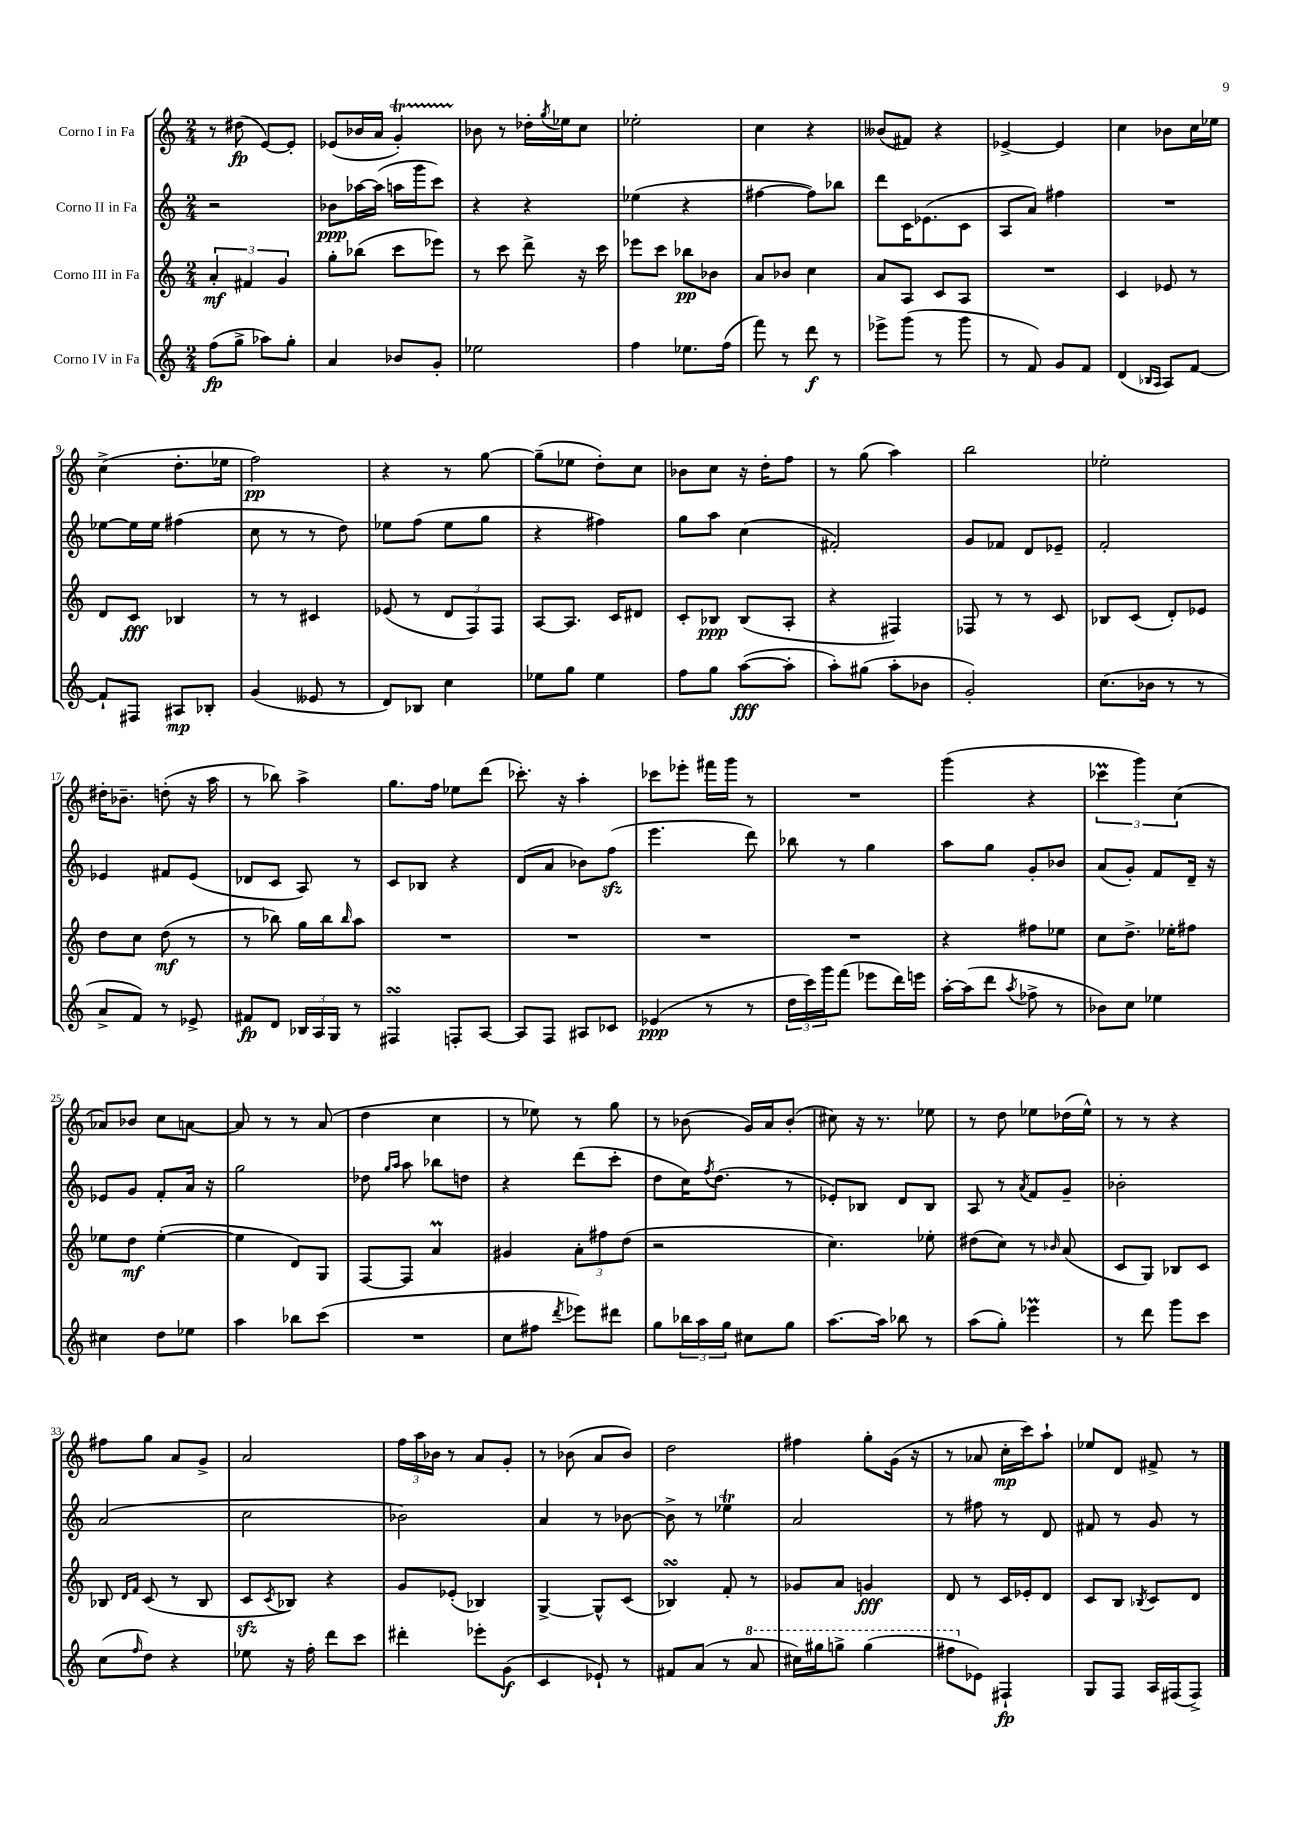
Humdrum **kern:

**kern	**kern	**kern	**kern
*staff4	*staff3	*staff2	*staff1
*clefG2	*clefG2	*clefG2	*clefG2
*k[]	*k[]	*k[]	*k[]
*M2/4	*M2/4	*M2/4	*M2/4
(8ff	6a'	2r	8r
8gg^	.	.	(8dd#
.	6f#	.	.
8aa-)	.	.	[8e)
.	6g	.	.
8gg'	.	.	8e']
=	=	=	=
4a	8gg'	8b-	(8e-
.	(8bb-	[16aa-	16b-
.	.	(16aa-]	16a
8b-	8ccc	16aa	4g')
.	.	16ggg	.
8g'	8eee-)	8ccc)	.
=	=	=	=
2ee-	8r	4r	8b-
.	8ccc	.	8r
.	8ddd^	4r	16dd-'
.	.	.	8qgg
.	.	.	16ee-
.	16r	.	8cc
.	16ccc	.	.
=	=	=	=
4ff	8eee-	(4ee-	2ee-'
.	8ccc	.	.
8.ee-	8bb-	4r	.
.	8b-	.	.
(16ff	.	.	.
=	=	=	=
8fff)	8a	[4ff#	4cc
8r	8b-	.	.
8ddd	4cc	8ff#])	4r
8r	.	8bb-	.
=	=	=	=
8eee-^	8a	8ddd	(8b--
(8ggg	8A	16c	8f#)
.	.	(8.e-	.
8r	8c	.	4r
8ggg	8A	8c	.
=	=	=	=
8r	2r	8A	[4e-^
8f)	.	8a)	.
8g	.	4ff#	4e-]
8f	.	.	.
=	=	=	=
(4d	4c	2r	4cc
16qqB-	.	.	.
16qqA	.	.	.
8A)	8e-	.	8b-
[8f	8r	.	16cc
.	.	.	16ee-
=	=	=	=
8f`]	8d	[8ee-	(4cc^
8F#	8c	16ee-]	.
.	.	16ee-	.
8A#	4B-	(4ff#	8.dd'
8B-'	.	.	.
.	.	.	16ee-
=	=	=	=
(4g	8r	8cc	2ff)
.	8r	8r	.
8e--	4c#	8r	.
8r	.	8dd)	.
=	=	=	=
8d)	(8e-	8ee-	4r
8B-	8r	(8ff	.
4cc	12d	8ee-	8r
.	12F)	.	.
.	.	8gg	[8gg
.	12F	.	.
=	=	=	=
8ee-	[8A	4r	(8gg~]
8gg	8.A]	.	8ee-
4ee-	.	4ff#)	8dd')
.	16c	.	.
.	8d#	.	8cc
=	=	=	=
8ff	8c'	8gg	8b-
8gg	8B-	8aa	8cc
([8aa	(8B-	(4cc	16r
.	.	.	16dd'
8aa']	8A'	.	8ff
=	=	=	=
8aa')	4r	2f#')	8r
(8gg#	.	.	(8gg
8aa'	4F#)	.	4aa)
8b-	.	.	.
=	=	=	=
2g')	8F-	8g	2bb
.	8r	8f-	.
.	8r	8d	.
.	8c	8e-~	.
=	=	=	=
(8.cc	8B-	2f'	2ee-'
.	(8c	.	.
16b-	.	.	.
8r	8d')	.	.
8r	8e-	.	.
=	=	=	=
8a^	8dd	4e-	16dd#'
.	.	.	8.b-~
8f)	8cc	.	.
8r	(8dd	8f#	(8dd'
8e-^	8r	(8e-	16r
.	.	.	16aa
=	=	=	=
8f#	8r	8d-	8r
8d	8bb-)	8c	8bb-)
24B-	16gg	8A)	4aa^
24A	.	.	.
.	16bb-	.	.
24G	.	.	.
.	16qqbb-	.	.
8r	8aa	8r	.
=	=	=	=
4F#	2r	8c	8.gg
.	.	8B-	.
.	.	.	16ff
8F'	.	4r	8ee-
[8A	.	.	(8ddd
=	=	=	=
8A]	2r	(8d	8.ccc-')
8F	.	8a	.
.	.	.	16r
8A#	.	8b-)	4aa'
8c-	.	(8ff	.
=	=	=	=
(4e-	2r	4.eee	8ccc-
.	.	.	8eee-'
8r	.	.	16fff#
.	.	.	16ggg
8r	.	8ddd)	8r
=	=	=	=
24dd	2r	8bb-	2r
24ccc)	.	.	.
24ggg	.	.	.
(8fff	.	8r	.
8eee-	.	4gg	.
16ddd)	.	.	.
16eee	.	.	.
=	=	=	=
[16aa'	4r	8aa	(4ggg
(16aa]	.	.	.
8ddd	.	8gg	.
8qaa	.	.	.
8ff-^	8ff#	8g'	4r
8r	8ee-	8b-	.
=	=	=	=
8b-)	8cc	(8a	6ccc-
8cc	8.dd^	8g')	.
.	.	.	6ggg)
4ee-	.	8f	.
.	16ee-'	.	.
.	.	.	(6cc
.	8ff#	16d~	.
.	.	16r	.
=	=	=	=
4cc#	8ee-	8e-	8a-)
.	8dd	8g	8b-
8dd	([4ee-'	8f'	8cc
8ee-	.	16a	[8a
.	.	16r	.
=	=	=	=
4aa	4ee-]	2gg	8a]
.	.	.	8r
8bb-	8d)	.	8r
(8ccc	8G	.	(8a
=	=	=	=
2r	[8F	8dd-	4dd
.	.	16qqgg	.
.	.	16qqaa	.
.	8F]	8aa	.
.	4a	8bb-	4cc
.	.	8dd	.
=	=	=	=
8cc	4g#	4r	8r
8ff#	.	.	8ee-)
8qddd	.	.	.
8eee-)	12a'	(8ddd	8r
.	12ff#	.	.
8ddd#	.	8ccc'	8gg
.	(12dd	.	.
=	=	=	=
8gg	2r	8dd	8r
24bb-	.	16cc)	(8b-
24aa	.	.	.
.	.	8qff	.
.	.	(8.dd	.
24gg	.	.	.
8cc#	.	.	16g)
.	.	.	16a
8gg	.	8r	(8b-'
=	=	=	=
[8.aa	4.cc)	8e-')	8cc#)
.	.	8B-	16r
16aa]	.	.	8.r
8bb-	.	8d	.
8r	8ee-'	8B-	8ee-
=	=	=	=
(8aa	(8dd#	8A	8r
8gg')	8cc)	8r	8dd
.	.	8qa	.
4eee-	8r	8f	8ee-
.	16qqb-	.	.
.	(8a	8g~	(16dd-
.	.	.	16ee-^^)
=	=	=	=
8r	8c	2b-'	8r
8ddd	8G)	.	8r
8ggg	8B-	.	4r
8ccc	8c	.	.
=	=	=	=
(8cc	8B-	(2a	8ff#
.	16qqd	.	.
16qqff	16qqf	.	.
8dd)	(8c	.	8gg
4r	8r	.	8a
.	8B-	.	8g^
=	=	=	=
8ee-	8c	2cc	2a
.	8qc	.	.
16r	8B-)	.	.
16ff'	.	.	.
8ddd	4r	.	.
8ccc	.	.	.
=	=	=	=
4ddd#'	8g	2b-)	24ff
.	.	.	24aa
.	.	.	24b-
.	(8e-'	.	8r
8eee-'	4B-)	.	8a
(8g	.	.	8g'
=	=	=	=
4c	[4G^	4a	8r
.	.	.	(8b-
8e-`)	8G^^]	8r	8a
8r	(8c	[8b-	8b-)
=	=	=	=
8f#	4B-)	8b-^]	2dd
(8a	.	8r	.
8r	8f'	4ee-	.
8aa	8r	.	.
=	=	=	=
16ccc#)	8g-	2a	4ff#
16ggg#	.	.	.
8ggg^	8a	.	.
(4ggg	4g	.	8gg'
.	.	.	(16g
.	.	.	16r
=	=	=	=
8fff#	8d	8r	8r
8e-)	8r	8ff#	8a-
4F#`	16c	8r	16cc'
.	16e-'	.	16ccc)
.	8d	8d	8aa`
=	=	=	=
8G	8c	8f#	8ee-
8F	8B	8r	8d
.	8qB-	.	.
16A	8c	8g	8f#^
(16F#	.	.	.
8F#^)	8d	8r	8r
==	==	==	==
*-	*-	*-	*-
